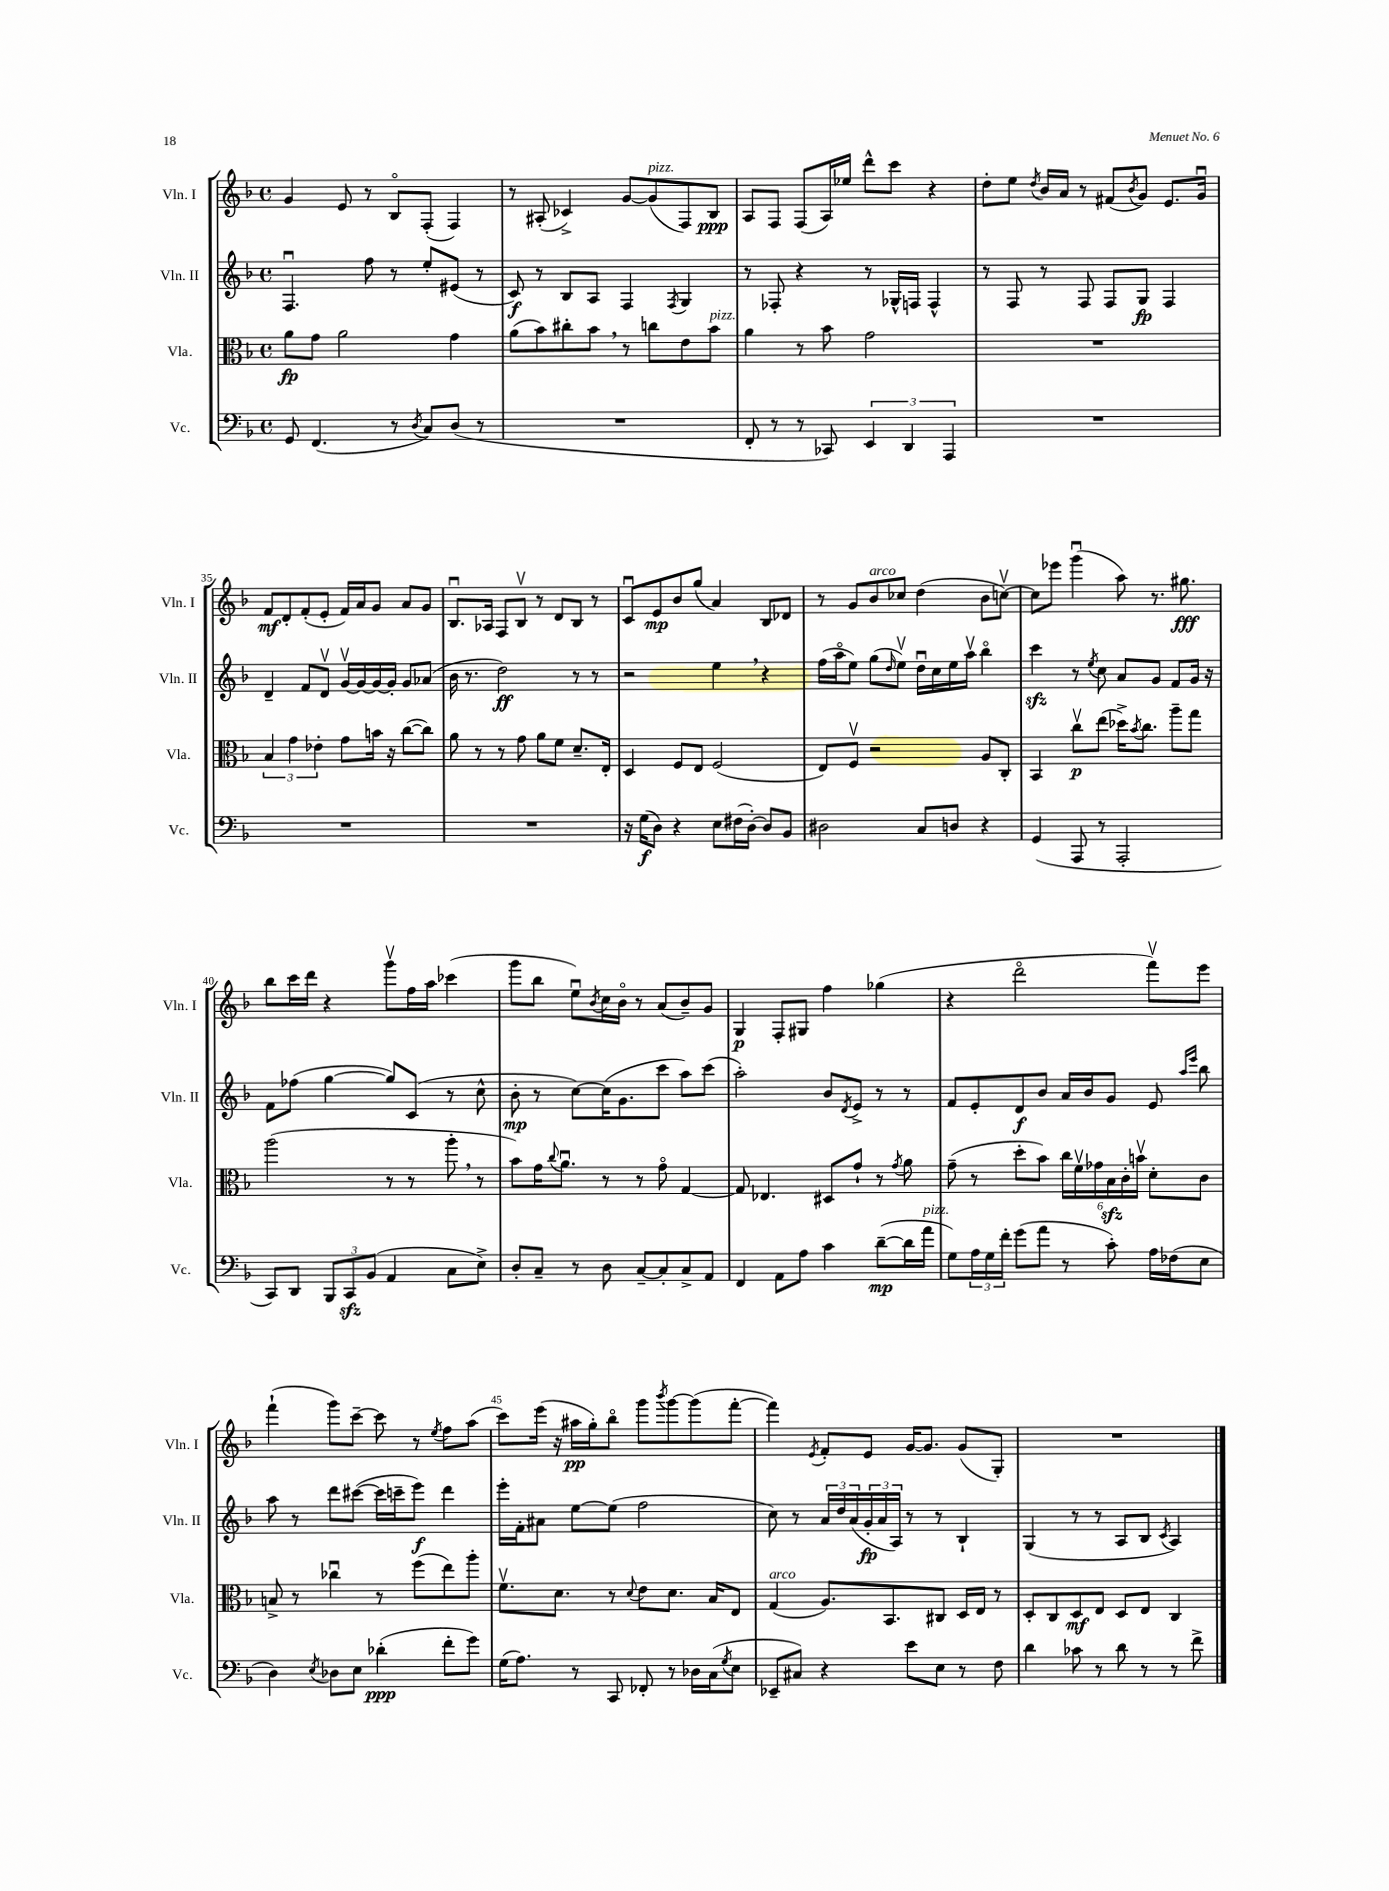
<<
\new StaffGroup <<
\new Staff = "s0" \with { instrumentName = "Vln. I" shortInstrumentName = "Vln. I" } {
    \clef treble \key f \major \defaultTimeSignature \time 4/4
    g'4 e'8 r8 bes8\flageolet f8-.( f4) |
    r8 ais8-.( ces'4->) g'8~ g'8^\markup { \italic "pizz." }( f8) bes8\ppp |
    a8 f8 f8( a16) ees''16 d'''8-^ c'''8 r4 |
    d''8-. e''8 \acciaccatura { d''8 } bes'16 a'16 r8 fis'8( \acciaccatura { bes'8 } g'8) e'8. g'16\downbow |
    f'8\mf d'8-. f'8-.( e'8-. f'16) a'16 g'8 a'8 g'8 |
    bes8.\downbow aes16 f8 bes8\upbow r8 d'8 bes8 r8 |
    c'8\downbow e'8\mp bes'8 g''8( a'4) bes8 des'8 |
    r8 g'8 bes'8^\markup { \italic "arco" } ces''8 d''4( bes'8 c''8~\upbow) |
    c''8 ees'''8 g'''4\downbow( a''8) r8. gis''8.\fff |
    bes''8 c'''16 d'''16 r4 g'''8\upbow f''16 a''16 ces'''4( |
    g'''8 bes''8 e''8\downbow) \acciaccatura { bes'8 } c''16 bes'16\flageolet r8 a'8( bes'8--) g'8 |
    g4\p f8-. gis8 f''4 ges''4( |
    r4 d'''2\flageolet f'''8\upbow) e'''8 |
    f'''4-!( g'''8) c'''8~-- c'''8 r8 \acciaccatura { e''8 } f''8 a''8( |
    c'''8) e'''16( r16 ais''16\pp g''16-.) bes''8\flageolet g'''8 \acciaccatura { bes'''8 } g'''8~ g'''8( f'''8~-. |
    f'''4) \acciaccatura { e'8 } f'8-. e'8 g'16~ g'8. g'8( g8-.) |
    R1 \bar "|." |
}
\new Staff = "s1" \with { instrumentName = "Vln. II" shortInstrumentName = "Vln. II" } {
    \clef treble \key f \major \defaultTimeSignature \time 4/4
    f4.\downbow f''8 r8 e''8-. eis'8( r8 |
    c'8\f) r8 bes8 a8 f4 \acciaccatura { f8 } g4 |
    r8 fes8-. r4 r8 ges16-^ f16 f4-^ |
    r8 f8 r8 f8 f8 g8\fp f4 |
    d'4-- f'8 d'8\upbow g'16~\upbow g'16~ g'16~ g'16-. g'8 aes'8( |
    bes'16 r8. d''2\ff) r8 r8 |
    r2 e''4 \breathe r4 |
    f''16( a''16\flageolet e''8) g''8( \grace { d''16 } e''8\upbow) d''16\downbow c''16 e''16 a''16\upbow bes''4\flageolet |
    c'''4\sfz r8 \acciaccatura { e''8 } c''8 a'8 g'8 f'8 g'16 r16 |
    f'8 fes''8( g''4~ g''8) c'8( r8 c''8-^ |
    bes'8-.\mp r8 c''8~) c''16( g'8. c'''8 a''8) c'''8( |
    a''2-.) bes'8 \acciaccatura { d'8 } e'8-> r8 r8 |
    f'8 e'8-. d'8\f bes'8 a'16 bes'16 g'8 e'8 \grace { a''16 e'''16 } bes''8 |
    a''8 r8 d'''8 cis'''8~( cis'''16 c'''16-- e'''8\f) d'''4 |
    e'''16-. f'16-. ais'8 e''8~ e''8( f''2 |
    c''8) r8 \tuplet 3/2 { a'16 d''16 a'16( } \tuplet 3/2 { g'16-.\fp a'16 a16) } r8 r8 bes4-! |
    g4( r8 r8 a8 bes8 \acciaccatura { c'8 } a4) \bar "|." |
}
\new Staff = "s2" \with { instrumentName = "Vla." shortInstrumentName = "Vla." } {
    \clef alto \key f \major \defaultTimeSignature \time 4/4
    a'8\fp g'8 a'2 g'4 |
    a'8( bes'8) cis''8-. bes'8 \breathe r8 c''8 e'8 bes'8^\markup { \italic "pizz." } |
    a'4 r8 bes'8 g'2 |
    R1 |
    \tuplet 3/2 { bes4 g'4 ees'4-. } g'8 b'16 r16 c''8~( c''8) |
    a'8 r8 r8 g'8 a'8 f'8 d'8.-- e16-. |
    d4 f8 e8 f2( |
    e8) f8\upbow r2 a8 c8-. |
    bes,4 c''8\upbow\p e''8( des''16->) \acciaccatura { bes'8 } c''8. a''8-- g''8 |
    a''2( r8 r8 a''8-. \breathe r8 |
    bes'8) g'16 \appoggiatura { c''8 } a'8.\downbow r8 r8 g'8\flageolet g4~ |
    g8 ees4. dis8 g'8-! r8 \acciaccatura { g'8 } a'8 |
    g'8--( r8 d''8-. bes'8) \tuplet 6/4 { c''16 f'16\upbow ges'16 bes16\sfz c'16-. b'16\upbow } d'8-. c'8 |
    b8-> r8 ces''4\downbow r8 f''8( e''8) a''8-. |
    f'8.\upbow d'8. r8 \appoggiatura { d'8 } e'8 d'8. bes16 e8 |
    g4^\markup { \italic "arco" }( a8.) bes,8. cis8 d16 e16 r8 |
    d8-. c8 d8\mf e8 d8 e8 c4 \bar "|." |
}
\new Staff = "s3" \with { instrumentName = "Vc." shortInstrumentName = "Vc." } {
    \clef bass \key f \major \defaultTimeSignature \time 4/4
    g,8 f,4.( r8 \acciaccatura { d8 } c8) d8( r8 |
    R1 |
    f,8-. r8 r8 ces,8) \tuplet 3/2 { e,4 d,4 a,,4 } |
    R1 |
    R1 |
    R1 |
    r16 g16\f( d8) r4 e8 fis16( d16~-.) d8 bes,8 |
    dis2 c8 d8 r4 |
    g,4( a,,8 r8 a,,2-. |
    c,8) d,8 \tuplet 3/2 { bes,,8 c,8\sfz bes,8( } a,4 c8 e8->) |
    d8-. c8-- r8 d8 c8~-- c8-. c8-> a,8 |
    f,4 a,8 a8 c'4 d'8~--\mp( d'16 a'16^\markup { \italic "pizz." } |
    g8) \tuplet 3/2 { a16 g16 f'16-. } g'8( a'8 r8 c'8-.) a16 fes16( e8 |
    d4) \acciaccatura { e8 } des8 e8 des'4-.\ppp( f'8-. g'8) |
    g16( a8.) r8 c,8 fes,8-. r8 des16 c16( \acciaccatura { g8 } e8 |
    ees,8-- cis8) r4 e'8 e8 r8 f8 |
    d'4 ces'8 r8 d'8 r8 r8 f'8-> \bar "|." |
}
>>
>>
\layout { \context { \Score currentBarNumber = #31 \override BarNumber.break-visibility = ##(#f #t #t) barNumberVisibility = #(every-nth-bar-number-visible 5) } }
